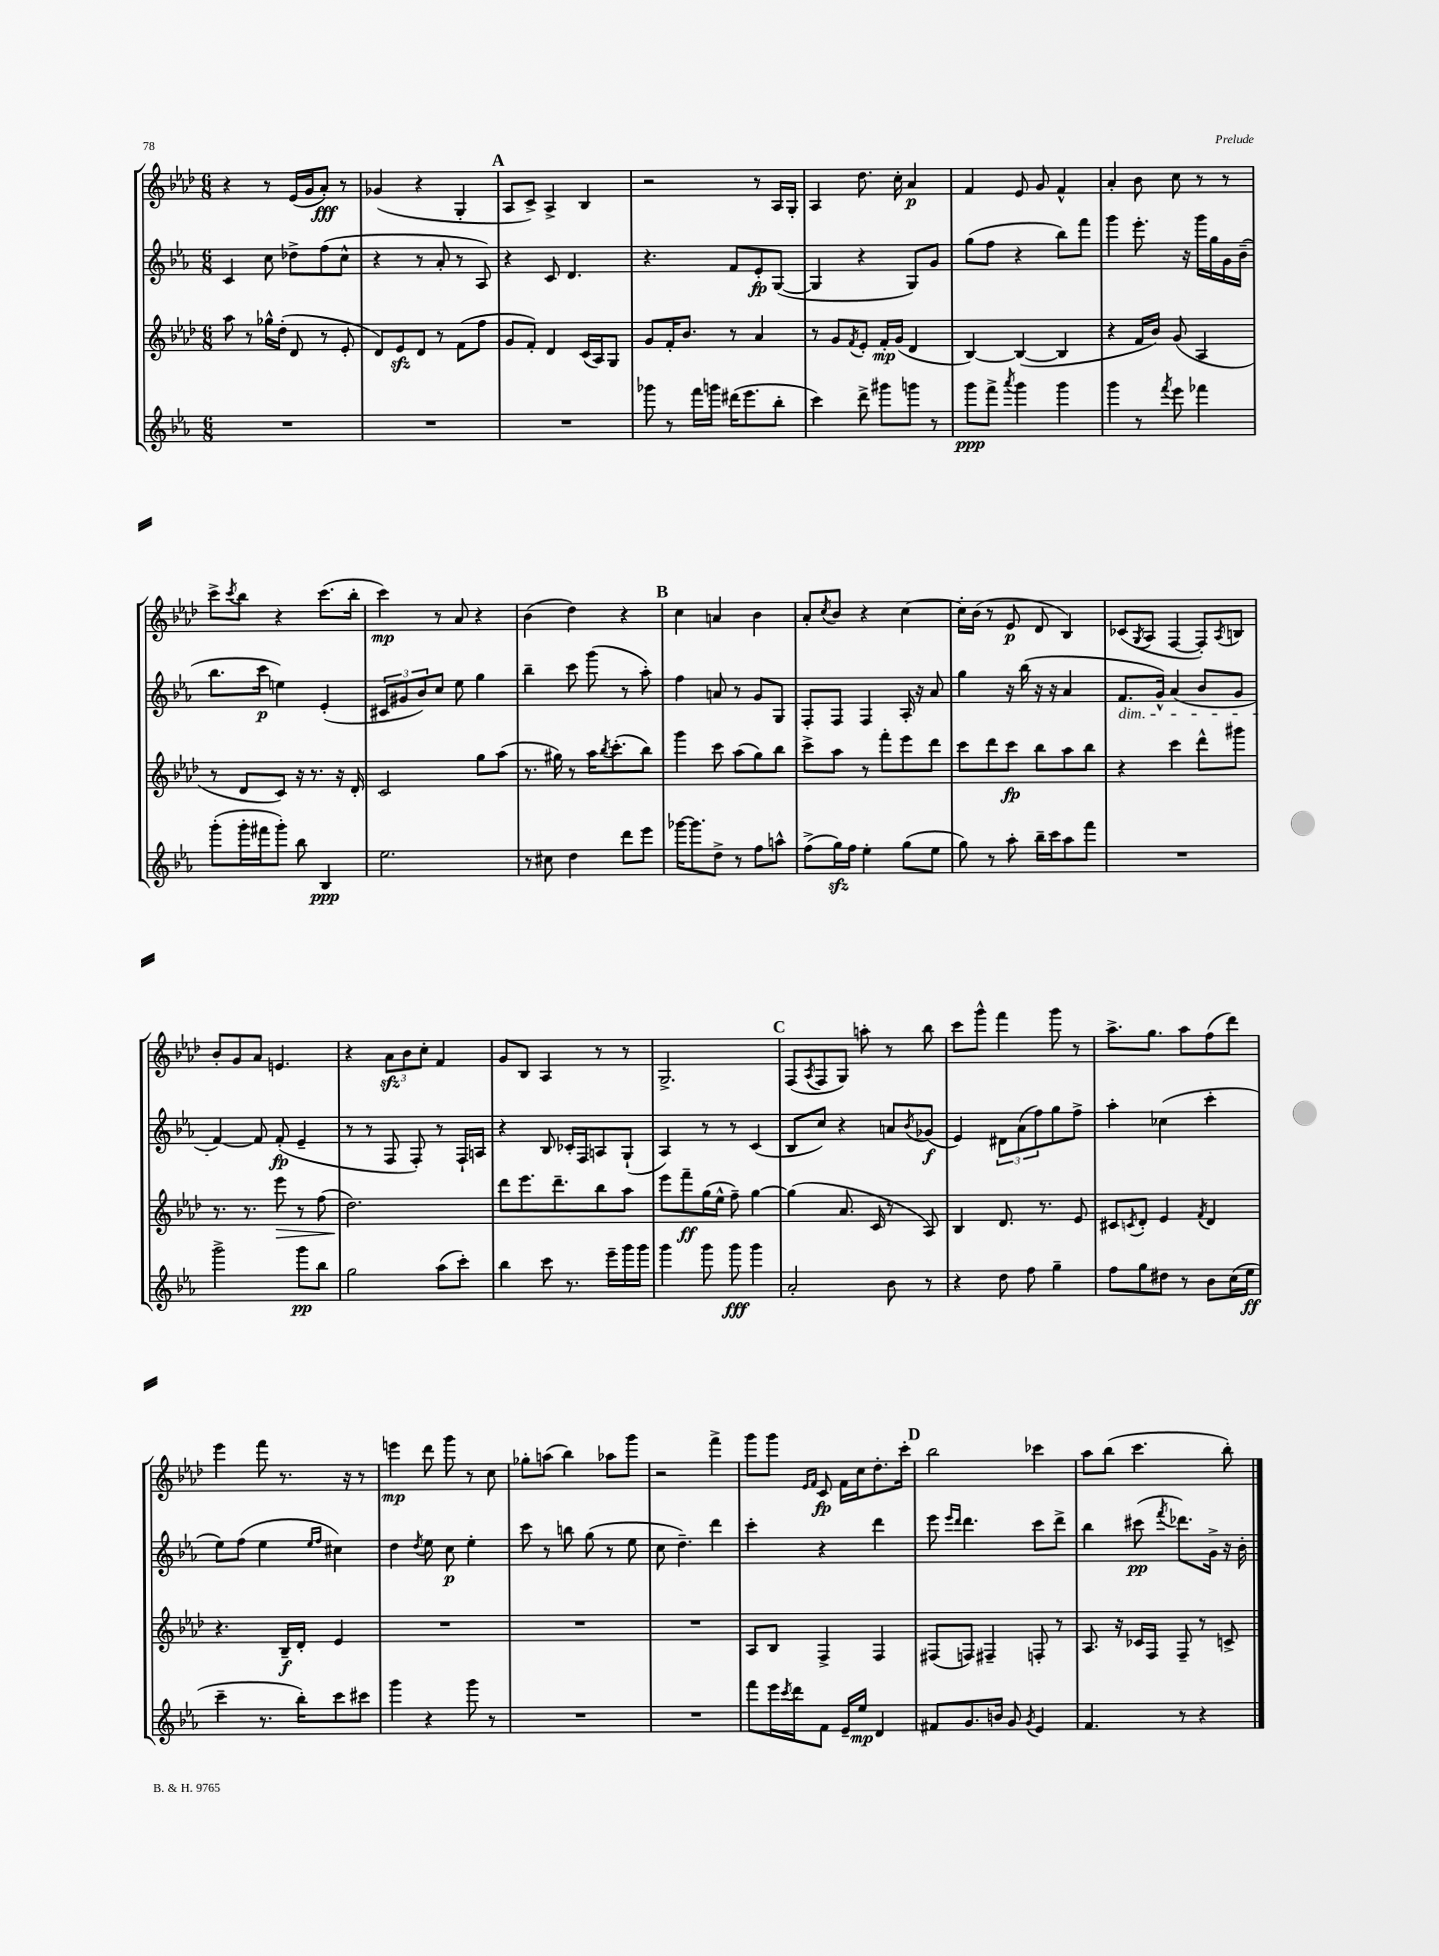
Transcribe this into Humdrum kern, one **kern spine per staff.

**kern	**kern	**kern	**kern
*staff4	*staff3	*staff2	*staff1
*clefG2	*clefG2	*clefG2	*clefG2
*k[b-e-a-]	*k[b-e-a-d-]	*k[b-e-a-]	*k[b-e-a-d-]
*M6/8	*M6/8	*M6/8	*M6/8
2.r	8aa-	4c	4r
.	8r	.	.
.	16gg-^^	8cc	8r
.	(16dd-'	.	.
.	8d-	8dd-^	(16e-
.	.	.	16g
.	8r	(8ff	8a-')
.	8e-'	8cc^^	8r
=	=	=	=
2.r	8d-)	4r	(4g-
.	8e-	.	.
.	8d-	8r	4r
.	8r	8a-'	.
.	(8f	8r	4G'
.	8ff	8A-)	.
=	=	=	=
2.r	8g	4r	8A-
.	8f')	.	8c^)
.	4d-	8c	4A-^
.	.	4.d	.
.	(16c	.	4B-
.	16A-)	.	.
.	8G	.	.
=	=	=	=
8ggg-	8g	4.r	2r
8r	16f'	.	.
.	8.b-	.	.
16fff	.	.	.
16ggg	.	.	.
(16ddd#	8r	8f	.
8.eee-	.	.	.
.	4a-	8e-'	8r
8bb-'	.	([8G	16A-
.	.	.	16G'
=	=	=	=
4ccc)	8r	4G]	4A-
.	8g	.	.
.	8qf	.	.
8ddd^	8e-'	4r	8.dd-
8ggg#	16f'	.	.
.	(16g	.	16cc'
8ggg	4d-	8G)	4a-
8r	.	8g	.
=	=	=	=
8ggg	[4B-)	(8gg	4f
8fff^	.	8ff	.
8qaaa-	.	.	.
4ggg	(4B-_	4r	8e-
.	.	.	8g
4ggg	4B-]	8bb-)	4f^^
.	.	8fff	.
=	=	=	=
4ggg	4r	4ggg	4a-'
8r	16f	8.eee-'	8b-
.	16b-)	.	.
8qfff	.	.	.
8eee-	(8g	.	8cc
.	.	16r	.
4fff-	4A-	16ggg	8r
.	.	16gg	.
.	.	16g	8r
.	.	(16b-~	.
=	=	=	=
(8ggg'	8r	8.bb-	8ccc^
.	.	.	8qccc
16ggg'	8d-	.	8bb-
16fff#	.	16ccc	.
8ggg')	8c)	4ee)	4r
8bb-	16r	.	.
.	8.r	.	.
4B-	.	(4e-'	(8.ccc
.	16r	.	.
.	16d-'	.	16bb-'
=	=	=	=
2.ee-	2c	12c#	4ccc)
.	.	12g#	.
.	.	12b-)	.
.	.	8cc	8r
.	.	8ee-	8a-
.	8gg	4gg	4r
.	(8aa-	.	.
=	=	=	=
8r	8.r	4bb-~	(4b-
8cc#	.	.	.
.	16gg#)	.	.
4dd	8r	8ccc	4dd-)
.	16aa-	(8ggg	.
.	8qbb-	.	.
.	(8.ccc'	.	.
8ddd	.	8r	4r
8eee-	8bb-)	8aa-')	.
=	=	=	=
[16ggg-	4ggg	4ff	4cc
8.ggg-]	.	.	.
8dd^	8ccc	8a	4a
8r	(8aa-	8r	.
8ff	8gg)	8g	4b-
8aa^^	8bb-	8G	.
=	=	=	=
(8ff^	8ccc^	8F'	8a-'
.	.	.	8qcc
16gg)	8aa-	8F	8b-
16ff	.	.	.
4ee-'	8r	4F	4r
.	8fff'	.	.
(8gg	8eee-	16A-'	[4cc
.	.	16r	.
8ee-	8ddd-	8a-	.
=	=	=	=
8gg)	8ccc	4gg	16cc']
.	.	.	(16b-
8r	8ddd-	.	8r
8aa-'	8ccc	16r	8e-
.	.	(16bb-	.
16bb-~	8bb-	16r	8d-
16ccc	.	16r	.
8aa-	8aa-	4a-	4B-)
8fff	8bb-	.	.
=	=	=	=
2.r	4r	8.f	(8c-
.	.	.	8qG
.	.	.	8A-
.	.	16g^^)	.
.	4ccc	(4a-	[4F
.	8ddd-^^	8b-	8F'])
.	.	.	8qA-
.	8ggg#	8g	8B
=	=	=	=
2ggg^	8.r	[4f)	8b-'
.	.	.	8g
.	8.r	.	.
.	.	8f]	8a-
.	8eee-	(8f'	4.e
8ggg	8r	4e-~	.
8bb-	(8ff	.	.
=	=	=	=
2gg	2.dd-)	8r	4r
.	.	8r	.
.	.	8F	12a-
.	.	.	12b-
.	.	8F')	.
.	.	.	12cc'
(8aa-	.	8r	4f
8ccc')	.	16F`	.
.	.	16A	.
=	=	=	=
4bb-	8ddd-	4r	8g
.	8.eee-	.	8B-
8ccc	.	8B-	4A-
.	8.ddd-~	.	.
8.r	.	16c-'	.
.	.	16F	.
.	8bb-	8A	8r
16eee-~	.	.	.
16ggg	8aa-	(8G`	8r
16ggg	.	.	.
=	=	=	=
4ggg	8eee-	4A-)	2.G^
.	8fff~	.	.
8ggg	(16gg	8r	.
.	16ee-^^	.	.
8ggg	8ff~)	8r	.
4ggg	[4gg	(4c	.
=	=	=	=
2a-'	(4gg]	8B-	(8F
.	.	.	8qA-
.	.	8cc)	8F
.	8.a-	4r	8G)
.	.	.	8aa'
.	16c	.	.
8b-	8r	8a	8r
.	.	8qb-	.
8r	8A-)	(8g-	8bb-
=	=	=	=
4r	4B-	4e-)	8ccc
.	.	.	8ggg^^
8dd	8.d-	12d#	4fff
.	.	(12a-	.
8ff	.	.	.
.	.	12ff)	.
.	8.r	.	.
4gg~	.	8gg	8ggg
.	8e-	8ff^	8r
=	=	=	=
8ff	8c#	4aa-'	8.aa-^
.	8qc	.	.
8gg	8d-'	.	.
.	.	.	8.gg
8dd#	4e-	(4cc-	.
8r	.	.	8aa-
.	8qf	.	.
8b-	4d-	4ccc'	(8ff
(16cc	.	.	8ddd-)
16ee-	.	.	.
=	=	=	=
4ccc~	4.r	8ee-)	4eee-
.	.	(8ff	.
8.r	.	4ee-	8fff
.	16B-~	.	8.r
16bb-')	16d-'	.	.
.	.	16qqee-	.
.	.	16qqff	.
8ccc	4e-	4cc#)	.
.	.	.	16r
8ccc#	.	.	8r
=	=	=	=
4ggg	2.r	4dd	4eee
.	.	8qdd	.
4r	.	8ee-	8ddd-
.	.	8cc	8ggg
8ggg	.	4ee-'	8r
8r	.	.	8cc
=	=	=	=
2.r	2.r	8ccc	8gg-'
.	.	8r	(8aa
.	.	8bb	4bb-)
.	.	(8gg	.
.	.	8r	8aa-
.	.	8ee-	8ggg
=	=	=	=
2.r	2.r	8cc	2r
.	.	4.dd~)	.
.	.	4ddd	4fff^
=	=	=	=
8fff	8A-	4ccc'	8ggg
16eee-	8B-	.	8ggg
8qccc	.	.	.
16ddd	.	.	.
.	.	.	16qqe-
.	.	.	16qqf
8f	4F^	4r	8c
16e-~	.	.	16f
16ee-	.	.	16cc
4d	4F	4ddd	8.dd-'
.	.	.	16ccc'
=	=	=	=
8f#	(8F#	8eee-	2bb-
.	.	16qqeee-	.
.	.	16qqddd	.
8.g	8F)	4.ddd	.
.	4F#~	.	.
16b	.	.	.
8g	.	.	.
8qg	.	.	.
4e-	8F'	8ccc	4ccc-
.	8r	8ddd^	.
=	=	=	=
4.f	8.A-	4bb-	8aa-
.	.	.	(8bb-
.	16r	.	.
.	16c-	(8ccc#	4.ccc
.	16F	.	.
.	.	8qfff	.
8r	8F~	8.ddd-)	.
4r	8r	.	.
.	.	16g^	.
.	8c^	16r	8bb-')
.	.	16b-'	.
==	==	==	==
*-	*-	*-	*-
